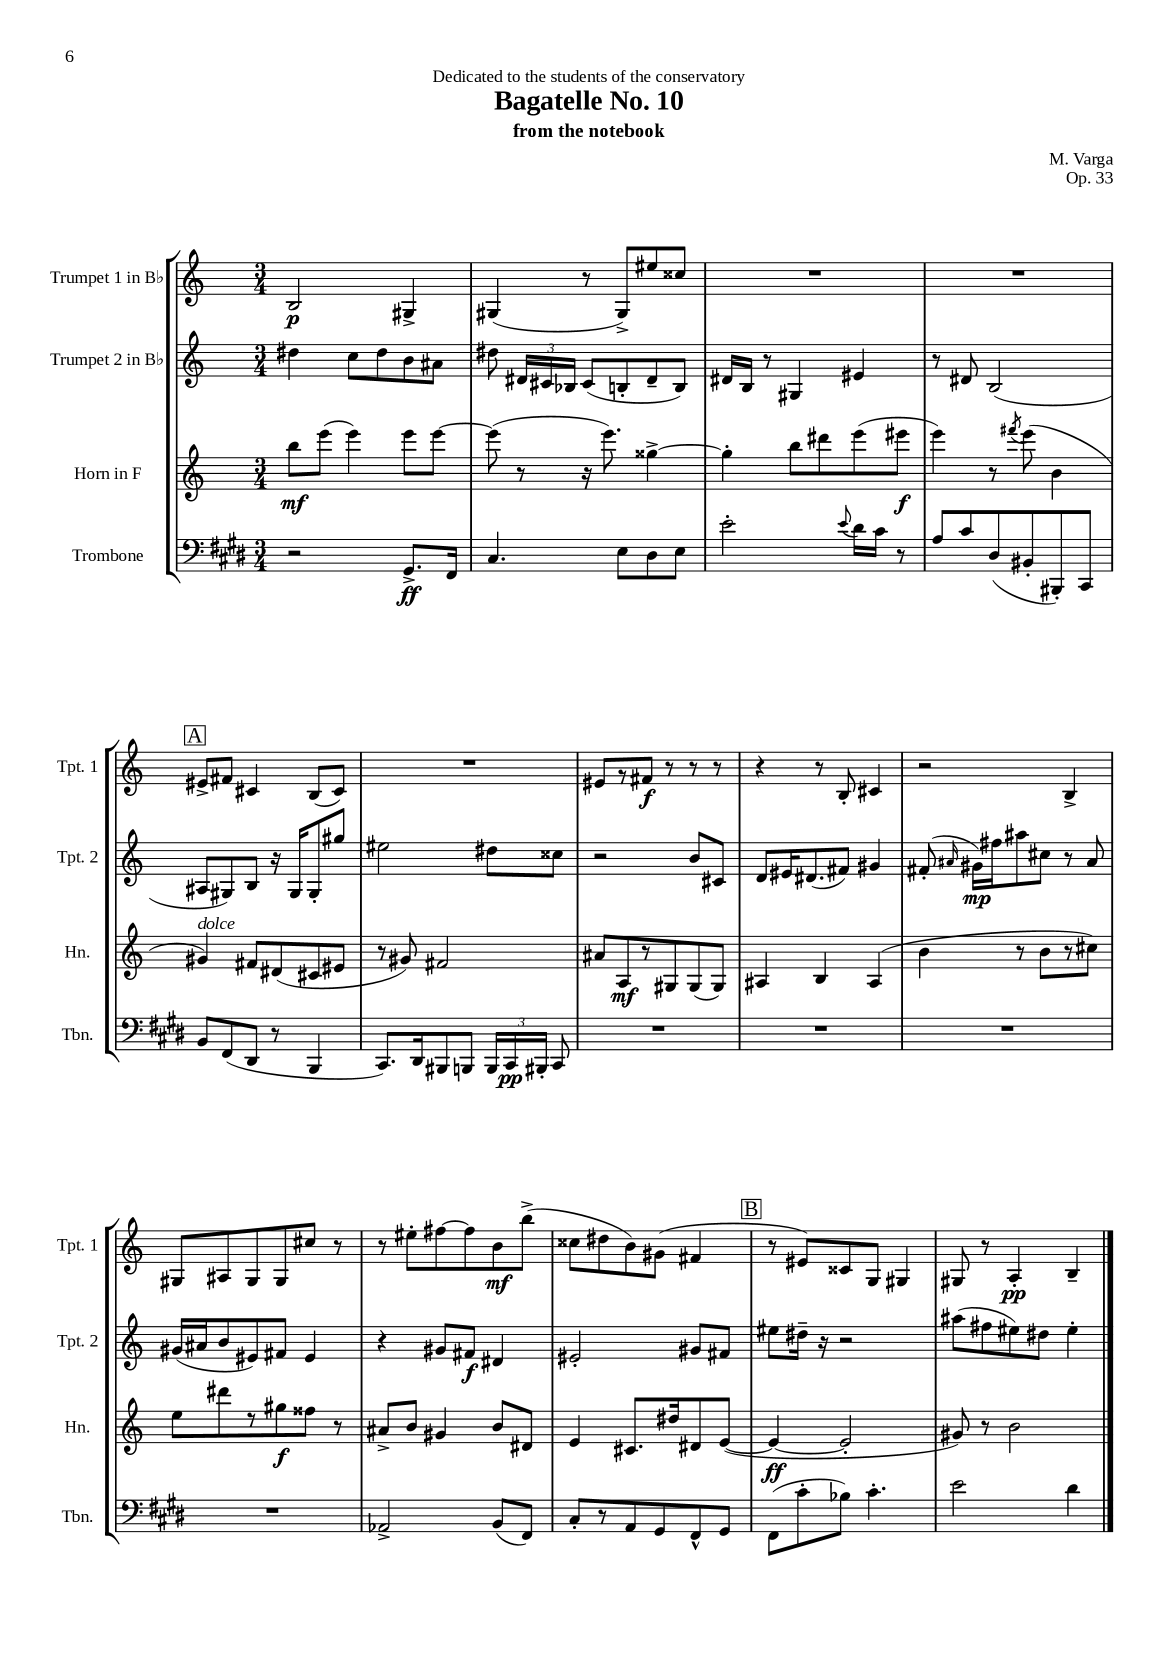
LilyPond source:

\header { title = "Bagatelle No. 10" composer = "M. Varga" subtitle = "from the notebook" dedication = "Dedicated to the students of the conservatory" opus = "Op. 33" }
<<
\new StaffGroup <<
\new Staff = "s0" \with { instrumentName = "Trumpet 1 in Bb" shortInstrumentName = "Tpt. 1" } {
    \clef treble \key c \major \numericTimeSignature \time 3/4
    \autoBeamOff b2\p gis4-> |
    gis4( r8 gis8[->) eis''8 cisis''8] |
    R2. |
    R2. |
    \mark \markup { \box "A" } eis'8[-> fis'8] cis'4 b8[( cis'8]) |
    R2. |
    eis'8[ r8 fis'8]\f r8 r8 r8 |
    r4 r8 b8-. cis'4 |
    r2 b4-> |
    gis8[ ais8 gis8 gis8 cis''8] r8 |
    r8 eis''8[-. fis''8~ fis''8 b'8\mf b''8]->( |
    cisis''8[ dis''8 b'8) gis'8]( fis'4 |
    \mark \markup { \box "B" } r8 eis'8[) cisis'8 g8] gis4 |
    gis8 r8 a4-.\pp b4-- \bar "|." |
}
\new Staff = "s1" \with { instrumentName = "Trumpet 2 in Bb" shortInstrumentName = "Tpt. 2" } {
    \clef treble \key c \major \numericTimeSignature \time 3/4
    \autoBeamOff dis''4 c''8[ dis''8 b'8 ais'8] |
    dis''8 \tuplet 3/2 { dis'16[ cis'16 bes16] } cis'8[( b8-. dis'8-- b8]) |
    dis'16[ b16] r8 gis4 eis'4 |
    r8 dis'8 b2( |
    \mark \markup { \box "A" } ais8[ gis8) b8] r16 gis16[ gis8-. gis''8] |
    eis''2 dis''8[ cisis''8] |
    r2 b'8[ cis'8] |
    d'8[ eis'16 dis'8.( fis'8]) gis'4 |
    fis'8-.( \grace { ais'16 } gis'16[\mp) fis''16 ais''8 cis''8] r8 ais'8 |
    gis'16[( ais'16 b'8 eis'8) fis'8] eis'4 |
    r4 gis'8[ fis'8]\f dis'4 |
    eis'2-. gis'8[ fis'8] |
    \mark \markup { \box "B" } eis''8[ dis''16]-- r16 r2 |
    ais''8[( fis''8 eis''8) dis''8] eis''4-. \bar "|." |
}
\new Staff = "s2" \with { instrumentName = "Horn in F" shortInstrumentName = "Hn." } {
    \clef treble \key c \major \numericTimeSignature \time 3/4
    \autoBeamOff b''8[\mf e'''8]( e'''4) e'''8[ e'''8]~ |
    e'''8( r8 r16 e'''8.) gisis''4~-> |
    gisis''4-. b''8[ dis'''8 e'''8( eis'''8]\f |
    e'''4) r8 \acciaccatura { fis'''8 } e'''8( b'4 |
    \mark \markup { \box "A" } gis'4^\markup { \italic "dolce" }) fis'8[ dis'8( cis'8 eis'8] |
    r8 gis'8) fis'2 |
    ais'8[ a8\mf r8 gis8 gis8( gis8]) |
    ais4 b4 ais4( |
    b'4 r8 b'8[ r8 cis''8]) |
    e''8[ dis'''8 r8 gis''8\f fisis''8] r8 |
    ais'8[-> b'8] gis'4 b'8[ dis'8] |
    e'4 cis'8.[ dis''16 dis'8 e'8]~( |
    \mark \markup { \box "B" } e'4~\ff e'2-. |
    gis'8) r8 b'2 \bar "|." |
}
\new Staff = "s3" \with { instrumentName = "Trombone" shortInstrumentName = "Tbn." } {
    \clef bass \key e \major \numericTimeSignature \time 3/4
    \autoBeamOff r2 gis,8.[->\ff fis,16] |
    cis4. e8[ dis8 e8] |
    e'2-. \appoggiatura { e'8 } dis'16[ cis'16] r8 |
    a8[ cis'8 dis8( bis,8-. bis,,8-.) cis,8] |
    \mark \markup { \box "A" } b,8[ fis,8( dis,8] r8 b,,4 |
    cis,8.[) dis,16 bis,,8 b,,8] \tuplet 3/2 { b,,16[ cis,16\pp bis,,16]-. } cis,8 |
    R2. |
    R2. |
    R2. |
    R2. |
    aes,2-> b,8[( fis,8]) |
    cis8[-. r8 a,8 gis,8 fis,8-^ gis,8] |
    \mark \markup { \box "B" } fis,8[( cis'8-. bes8]) cis'4.-. |
    e'2 dis'4 \bar "|." |
}
>>
>>
\layout { \context { \Score \remove "Bar_number_engraver" } }
